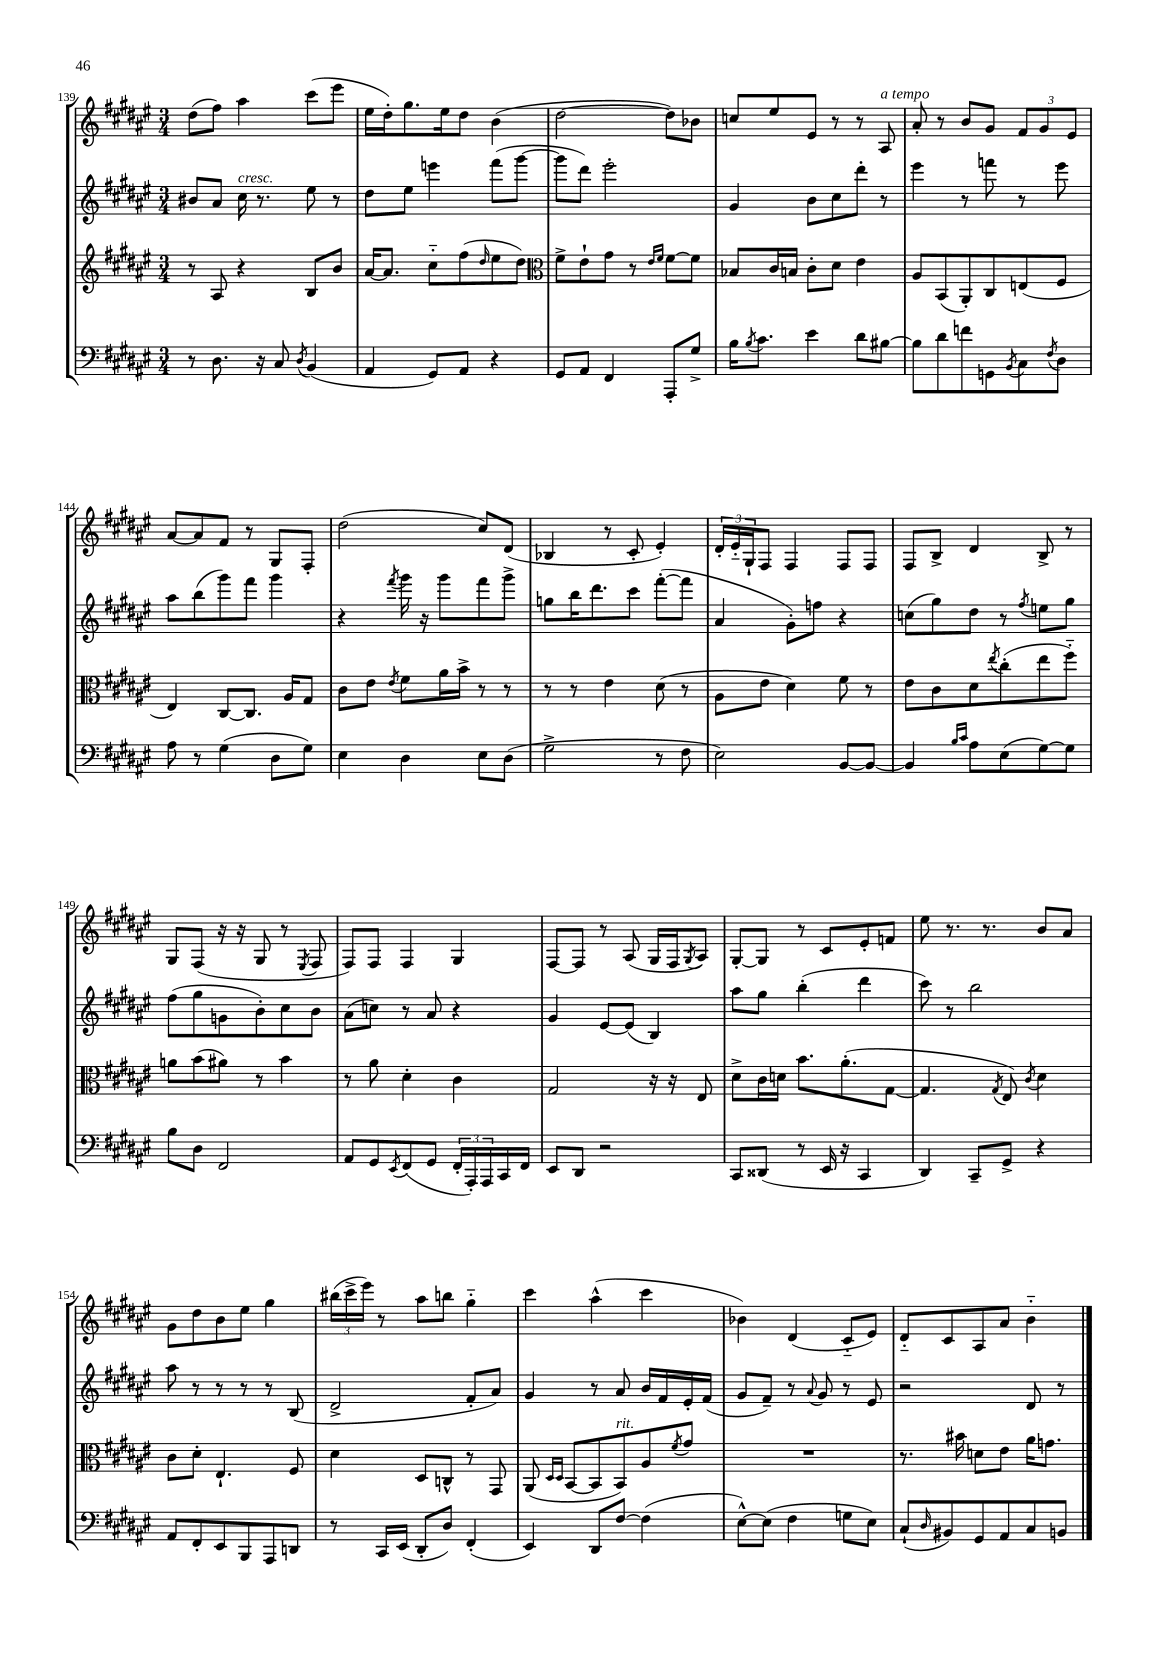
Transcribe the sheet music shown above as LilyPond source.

<<
\new StaffGroup <<
\new Staff = "s0" {
    \clef treble \key fis \major \numericTimeSignature \time 3/4
    dis''8( fis''8) ais''4 cis'''8( eis'''8 |
    eis''16 dis''16-.) gis''8. eis''16 dis''8 b'4( |
    dis''2~ dis''8) bes'8 |
    c''8 eis''8 eis'8 r8 r8 ais8^\markup { \italic "a tempo" } |
    ais'8-. r8 b'8 gis'8 \tuplet 3/2 { fis'8 gis'8 eis'8 } |
    ais'8~ ais'8 fis'8 r8 gis8 fis8-. |
    dis''2( cis''8) dis'8( |
    bes4 r8 cis'8-. eis'4-.) |
    \tuplet 3/2 { dis'16-. eis'16-_ gis16-! } fis8 fis4 fis8 fis8 |
    fis8 b8-> dis'4 b8-> r8 |
    gis8 fis8( r16 r16 gis8 r8 \acciaccatura { eis8 } fis8 |
    fis8) fis8 fis4 gis4 |
    fis8~ fis8 r8 ais8( gis16 fis16 \acciaccatura { gis8 } ais8) |
    gis8~-. gis8 r8 cis'8 eis'8-. f'8 |
    eis''8 r8. r8. b'8 ais'8 |
    gis'8 dis''8 b'8 eis''8 gis''4 |
    \tuplet 3/2 { bis''16( cis'''16-> eis'''16) } r8 ais''8 b''8 gis''4-_ |
    cis'''4 ais''4-^( cis'''4 |
    bes'4) dis'4( cis'8-_ eis'8) |
    dis'8-_ cis'8 ais8 ais'8 b'4-_ \bar "|." |
}
\new Staff = "s1" {
    \clef treble \key fis \major \numericTimeSignature \time 3/4
    bis'8 ais'8 cis''16^\markup { \italic "cresc." } r8. eis''8 r8 |
    dis''8 eis''8 e'''4 fis'''8( gis'''8~ |
    gis'''8 dis'''8) eis'''2-. |
    gis'4 b'8 cis''8 dis'''8-. r8 |
    eis'''4 r8 f'''8 r8 eis'''8 |
    ais''8 b''8( gis'''8) fis'''8 gis'''4 |
    r4 \acciaccatura { fis'''8 } gis'''16 r16 gis'''8 fis'''8 gis'''8-> |
    g''8 b''16 dis'''8. cis'''8 fis'''8~-.( fis'''8 |
    ais'4 gis'8-.) f''8 r4 |
    c''8( gis''8) dis''8 r8 \acciaccatura { fis''8 } e''8 gis''8 |
    fis''8( gis''8 g'8 b'8-.) cis''8 b'8 |
    ais'8( c''8) r8 ais'8 r4 |
    gis'4 eis'8~ eis'8( b4) |
    ais''8 gis''8 b''4-.( dis'''4 |
    cis'''8) r8 b''2 |
    ais''8 r8 r8 r8 r8 b8( |
    dis'2-> fis'8-. ais'8) |
    gis'4 r8 ais'8 b'16 fis'16 eis'16-. fis'16( |
    gis'8 fis'8--) r8 \appoggiatura { ais'8 } gis'8 r8 eis'8 |
    r2 dis'8 r8 \bar "|." |
}
\new Staff = "s2" {
    \clef treble \key fis \major \numericTimeSignature \time 3/4
    r8 ais8 r4 b8 b'8 |
    ais'16~ ais'8. cis''8-_ fis''8( \grace { dis''16 } eis''8 dis''8) |
    \clef alto fis'8-> eis'8-! gis'8 r8 \grace { eis'16 fis'16 } fis'8~ fis'8 |
    bes8 cis'16 b16 cis'8-. dis'8 eis'4 |
    ais8 b,8( ais,8-.) cis8 e8( fis8 |
    eis4) cis8~ cis8. ais16 gis8 |
    cis'8 eis'8 \acciaccatura { eis'8 } fis'8 ais'16 b'16-> r8 r8 |
    r8 r8 eis'4 dis'8( r8 |
    ais8 eis'8 dis'4) fis'8 r8 |
    eis'8 cis'8 dis'8 \acciaccatura { eis''8 } cis''8-.( eis''8 fis''8-_) |
    a'8 b'8( ais'8) r8 b'4 |
    r8 ais'8 dis'4-. cis'4 |
    gis2 r16 r16 eis8 |
    dis'8-> cis'16 d'16 b'8. ais'8.-.( gis8~ |
    gis4. \acciaccatura { gis8 } eis8) \acciaccatura { cis'8 } dis'4 |
    cis'8 dis'8-. eis4.-! fis8 |
    dis'4 dis8 c8-^ r8 gis,8 |
    ais,8( \grace { dis16 dis16 } b,8~ b,8 b,8^\markup { \italic "rit." }) ais8 \acciaccatura { fis'8 } gis'8 |
    R2. |
    r8. bis'16 d'8 eis'8 ais'16 g'8. \bar "|." |
}
\new Staff = "s3" {
    \clef bass \key fis \major \numericTimeSignature \time 3/4
    r8 dis8. r16 cis8 \acciaccatura { dis8 } b,4( |
    ais,4 gis,8) ais,8 r4 |
    gis,8 ais,8 fis,4 ais,,8-. gis8-> |
    b16 \acciaccatura { b8 } cis'8. eis'4 dis'8 bis8~ |
    bis8 dis'8 f'8 g,8 \acciaccatura { b,8 } cis8 \acciaccatura { fis8 } dis8 |
    ais8 r8 gis4( dis8 gis8) |
    eis4 dis4 eis8 dis8( |
    gis2-> r8 fis8 |
    eis2) b,8~ b,8~ |
    b,4 \grace { b16 cis'16 } ais8 eis8( gis8~) gis8 |
    b8 dis8 fis,2 |
    ais,8 gis,8 \acciaccatura { eis,8 } fis,8( gis,8 \tuplet 3/2 { fis,16-. ais,,16-.) ais,,16 } cis,16 fis,16 |
    eis,8 dis,8 r2 |
    cis,8 disis,8( r8 eis,16 r16 cis,4 |
    dis,4) cis,8-- gis,8-> r4 |
    ais,8 fis,8-. eis,8 b,,8 ais,,8 d,8 |
    r8 cis,16 eis,16( dis,8-. dis8) fis,4-.( |
    eis,4) dis,8 fis8~ fis4( |
    eis8~-^) eis8( fis4 g8 eis8) |
    cis8-!( \grace { dis16 } bis,8) gis,8 ais,8 cis8 b,8 \bar "|." |
}
>>
>>
\layout { \context { \Score currentBarNumber = #139 } }
